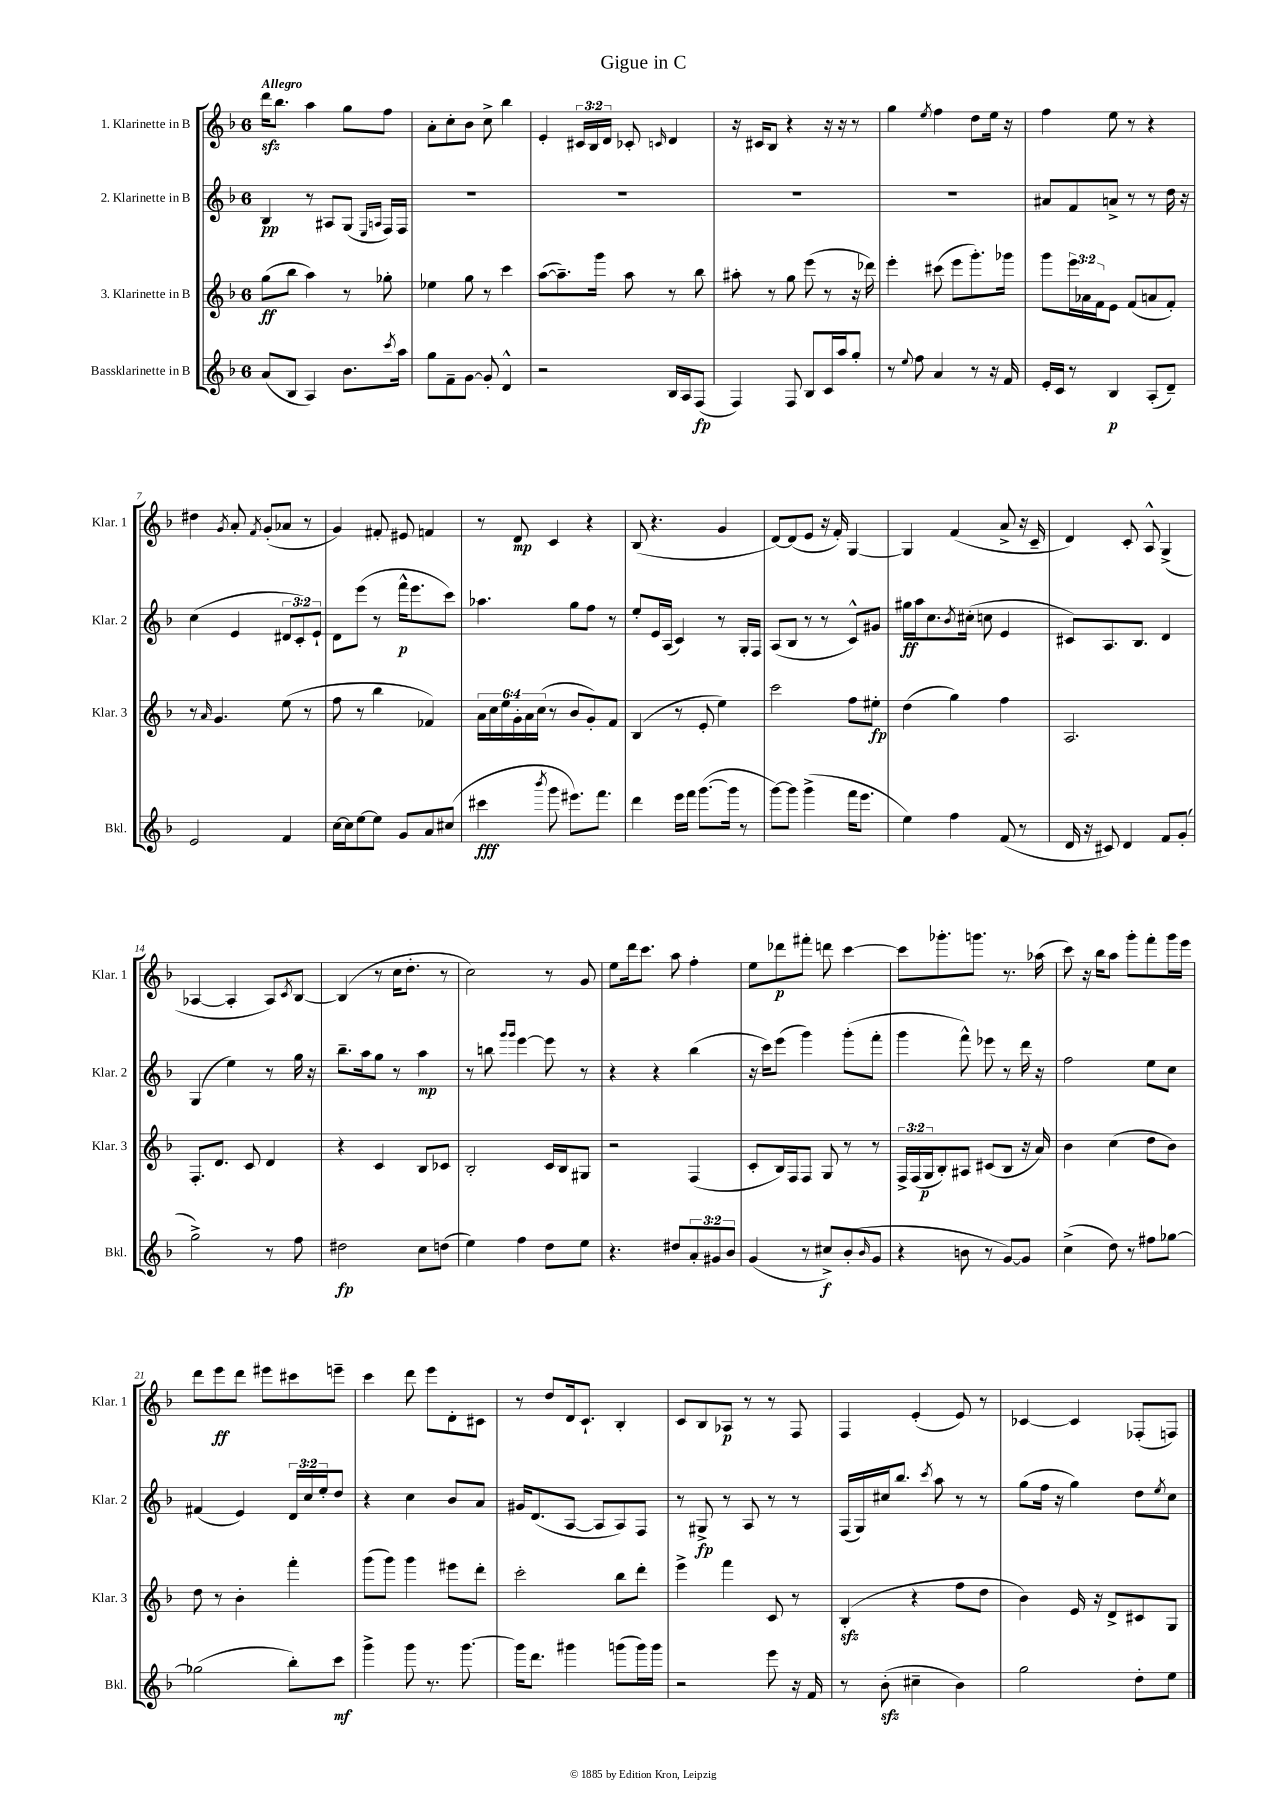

**kern	**kern	**kern	**kern
*staff4	*staff3	*staff2	*staff1
*clefG2	*clefG2	*clefG2	*clefG2
*k[b-]	*k[b-]	*k[b-]	*k[b-]
*M6/8	*M6/8	*M6/8	*M6/8
(8a/L	(8gg\L	4B-/	16ddd\LK
.	.	.	8.bb-\J
8B-/J	8bb-\J	.	.
4A/)	4aa\)	8r	4aa\
.	.	8A#/L	.
8.b-\L	8r	(8G/J	8gg\L
.	.	16qqE/LL	.
.	.	16qqA/JJ	.
.	8gg-'\	16F/LL)	8ff\J
8qccc/	.	.	.
16aa\Jk	.	16F/JJ	.
=	=	=	=
8gg\L	4ee-\	2.r	8a'\L
8f~\	.	.	8cc'\
[8g\J	8gg\	.	8b-\J
8g'/]	8r	.	8cc^\
4d^^/	4ccc\	.	4bb-\
=	=	=	=
2r	([8aa\L	2.r	4e'/
.	8.aa~\])	.	.
.	.	.	24c#/LL
.	.	.	24B-/
.	16ggg\Jk	.	.
.	.	.	24d/JJ
.	8aa\	.	8c-'/
.	.	.	16qqc/
16B-/LL	8r	.	4d/
16A/J	.	.	.
(8F/J	8bb-\	.	.
=	=	=	=
4F/)	8aa#'\	2.r	16r
.	.	.	16c#/LK
.	8r	.	8B-/J
8F/	8gg\	.	4r
8B-/L	(8eee\	.	.
16c/L	8r	.	16r
16aa/J	.	.	16r
8gg'/J	16r	.	8r
.	16ddd-\)	.	.
=	=	=	=
8r	4eee'\	2.r	4gg\
8qqee/	.	.	.
8ff\	.	.	.
.	.	.	8qee/
4a/	(8ccc#\	.	4ff\
.	8eee\L	.	.
8r	8.ggg'\)	.	8dd\L
16r	.	.	16ee\Jk
16f/	16ggg-\Jk	.	16r
=	=	=	=
16e'/LL	8ggg\L	8a#/L	4ff\
16c/JJ	.	.	.
8r	24eee\L	8f/	.
.	24a-\	.	.
.	24f\J	.	.
4B-/	8e\J	8a^/J	8ee\
.	(8f/L	8r	8r
(8A'/L	8a/	8r	4r
8d~/J)	8f'/J)	16dd\	.
.	.	16r	.
=	=	=	=
2e/	8r	(4cc\	4dd#\
.	16qqa/	.	.
.	4.g/	.	.
.	.	.	8qg/
.	.	4e/	8a'/
.	.	.	8qf/
.	.	.	(8g'/L
4f/	(8ee\	12d#/L	8a-/J
.	.	12c'/)	.
.	8r	.	8r
.	.	12e`/J	.
=	=	=	=
[16cc\LL	8ff\	8d\L	4g/)
16cc\]J	.	.	.
[8ee\	8r	(8eee\J	.
8ee\]J	4bb-\	8r	8f#'/
8g/L	.	16fff^^\LK	8e#/
.	.	8.eee\	.
8a/	4f-/)	.	4f/
(8cc#/J	.	8ccc\J)	.
=	=	=	=
4ccc#\	24a\LL	4.aa-\	8r
.	24cc\	.	.
.	24ee\	.	.
.	24g'\	.	8d/
.	24a\	.	.
.	(24cc\JJ	.	.
8qbbb-/	.	.	.
8ggg\	8r	.	4c/
8.eee#\L)	8b-/L	8gg\L	.
.	8g'/)	8ff\J	4r
8.fff\J	.	.	.
.	8f/J	8r	.
=	=	=	=
4ddd\	(4B-/	8ee'/L	(8B-/
.	.	16e/L	4.r
.	.	(16A/JJ	.
16eee\LL	8r	4c/)	.
16fff\JJ	.	.	.
([8.ggg\L	8e'/	.	.
.	4ee\)	8r	4g/
16ggg\]Jk	.	.	.
8r	.	16G'/LL	.
.	.	16F/JJ	.
=	=	=	=
[8ggg\L)	2ccc\	(8A/L	[8d/L)
8ggg\]J	.	8B-/J	(8d/]
(4ggg^\	.	8r	8e/J
.	.	8r	16r
.	.	.	16f'/)
16fff\LK	8ff\L	8c^^/L)	[4G/
8.eee\J	.	.	.
.	8ee#'\J	8g#/J	.
=	=	=	=
4ee\)	(4dd\	16gg#\LL	4G/]
.	.	16aa\J	.
.	.	8.cc\	.
4ff\	4gg\)	.	(4f/
.	.	8qb-/	.
.	.	(16cc#'\Jk	.
.	.	8cc\	.
(8f/	4ff\	4e/	8a^/
8r	.	.	16r
.	.	.	16c~/
=	=	=	=
16d/	2.A/	8c#/L)	4d/)
16r	.	.	.
8c#/)	.	8.A/	.
4d/	.	.	8c'/
.	.	8.B-/J	.
.	.	.	8A^^/
8f/L	.	4d/	(4G^/
(8g'/J	.	.	.
=	=	=	=
2gg^\)	8.F'/L	(4G/	[4A-/
.	8.d/J	.	.
.	.	4ee\)	4A-'/]
.	8c/	.	.
8r	4d/	8r	8A-/L)
.	.	.	8qc/
8ff\	.	16gg\	[8B-/J
.	.	16r	.
=	=	=	=
2dd#\	4r	8.bb-~\L	(4B-/]
.	.	16aa\k	.
.	4c/	8gg\J	8r
.	.	8r	16cc\LK
.	.	.	8.dd'\J
8cc\L	8B-/L	4aa\	.
(8dd\J	8c-/J	.	8r
=	=	=	=
4ee\)	2B-'/	8r	2cc\)
.	.	8bb\	.
.	.	16qqggg/LL	.
.	.	16qqggg/JJ	.
4ff\	.	[4eee\	.
8dd\L	16c/LL	8eee\]	8r
.	16B-/J	.	.
8ee\J	8G#/J	8r	8g/
=	=	=	=
4.r	2r	4r	8ee\L
.	.	.	16ddd\k
.	.	.	8.ccc\J
.	.	4r	.
8dd#/L	.	.	8aa\
12a'/	(4F/	(4bb-\	4ff'\
12g#/	.	.	.
12b-/J	.	.	.
=	=	=	=
(4g/	8c'/L	16r	8ee\L
.	.	16ccc\LK)	.
.	16B-/L)	(8eee\J	8ddd-\
.	16F/J	.	.
8r	8F/J	4ggg\)	8fff#'\J
8cc#^/L)	8G/	.	8ddd\
(8b-'/	8r	(8ggg'\L	[4ccc\
16qqb-/	.	.	.
8g/J	8r	8fff'\J	.
=	=	=	=
4r	24F^/LL	4ggg\	8ccc\]L
.	(24F/	.	.
.	24G/J	.	.
.	8B-'/)	.	8.ggg-'\
8b\	8A#/J	8fff^^\)	.
.	.	.	8.ggg\J
8r	(8c#/L	8eee-\	.
[8g/L)	8B-/J	8r	8.r
8g/]J	16r	16ddd\	.
.	16a/)	16r	(16aa-\
=	=	=	=
(4cc^\	4b-\	2ff\	8ccc\)
.	.	.	16r
.	.	.	16bb-\LK
8dd\)	(4cc\	.	8aa\J
8r	.	.	8ggg'\L
8ff#\L	8dd\L	8ee\L	8fff'\
[8gg-\J	8b-\J)	8cc\J	16ggg\L
.	.	.	16eee\JJ
=	=	=	=
(2gg-\]	8dd\	(4f#/	8ddd\L
.	8r	.	8eee\
.	4b-'\	4e/)	8ddd\J
.	.	.	8eee#\L
8bb-'\L)	4fff'\	24d/LL	8ccc#\
.	.	24cc/	.
.	.	24ee'/J	.
8ccc\J	.	8dd/J	8eee~\J
=	=	=	=
4ggg^\	(8ggg\L	4r	4ccc\
.	8ggg\J)	.	.
8ggg\	4ggg\	4cc\	8ddd\
8.r	.	.	8eee\L
.	8eee#\L	8b-/L	8d'\
[8.ggg\	.	.	.
.	8ddd'\J	8a/J	8c#\J
=	=	=	=
16ggg\]LK	2ccc'\	16g#/LK	8r
8.ddd\J	.	(8.d/	.
.	.	.	8dd/L
4ggg#\	.	[8A/J	16d/k
.	.	.	8.c`/J
.	.	8A/]L	.
(8ggg\L	8bb-\L	8A/)	4B-'/
16ggg\L)	8ddd'\J	8F/J	.
16ggg\JJ	.	.	.
=	=	=	=
2r	4eee^\	8r	8c/L
.	.	8G#^/	8B-/
.	4fff\	8r	8A-/J
.	.	8A/	8r
8eee\	8c/	8r	8r
16r	8r	8r	8F/
16f/	.	.	.
=	=	=	=
8r	(4B-'/	(16F/LL	4F/
.	.	16G/)	.
(8b-'\	.	16cc#/J	.
.	.	8.bb-/J	.
4cc#~\	4r	.	(4e'/
.	.	8qccc/	.
.	.	8aa\	.
4b-\)	8ff\L	8r	8e/)
.	8dd\J	8r	8r
=	=	=	=
2gg\	4b-\)	(8gg\L	[4c-/
.	.	16ff\Jk	.
.	.	16r	.
.	16e/	4gg\)	4c-/]
.	16r	.	.
.	8d^/L	.	.
8dd'\L	8c#/	8dd\L	(8F-'/L
.	.	8qee/	.
8ee\J	8G/J	8cc\J	8F/J)
==	==	==	==
*-	*-	*-	*-
